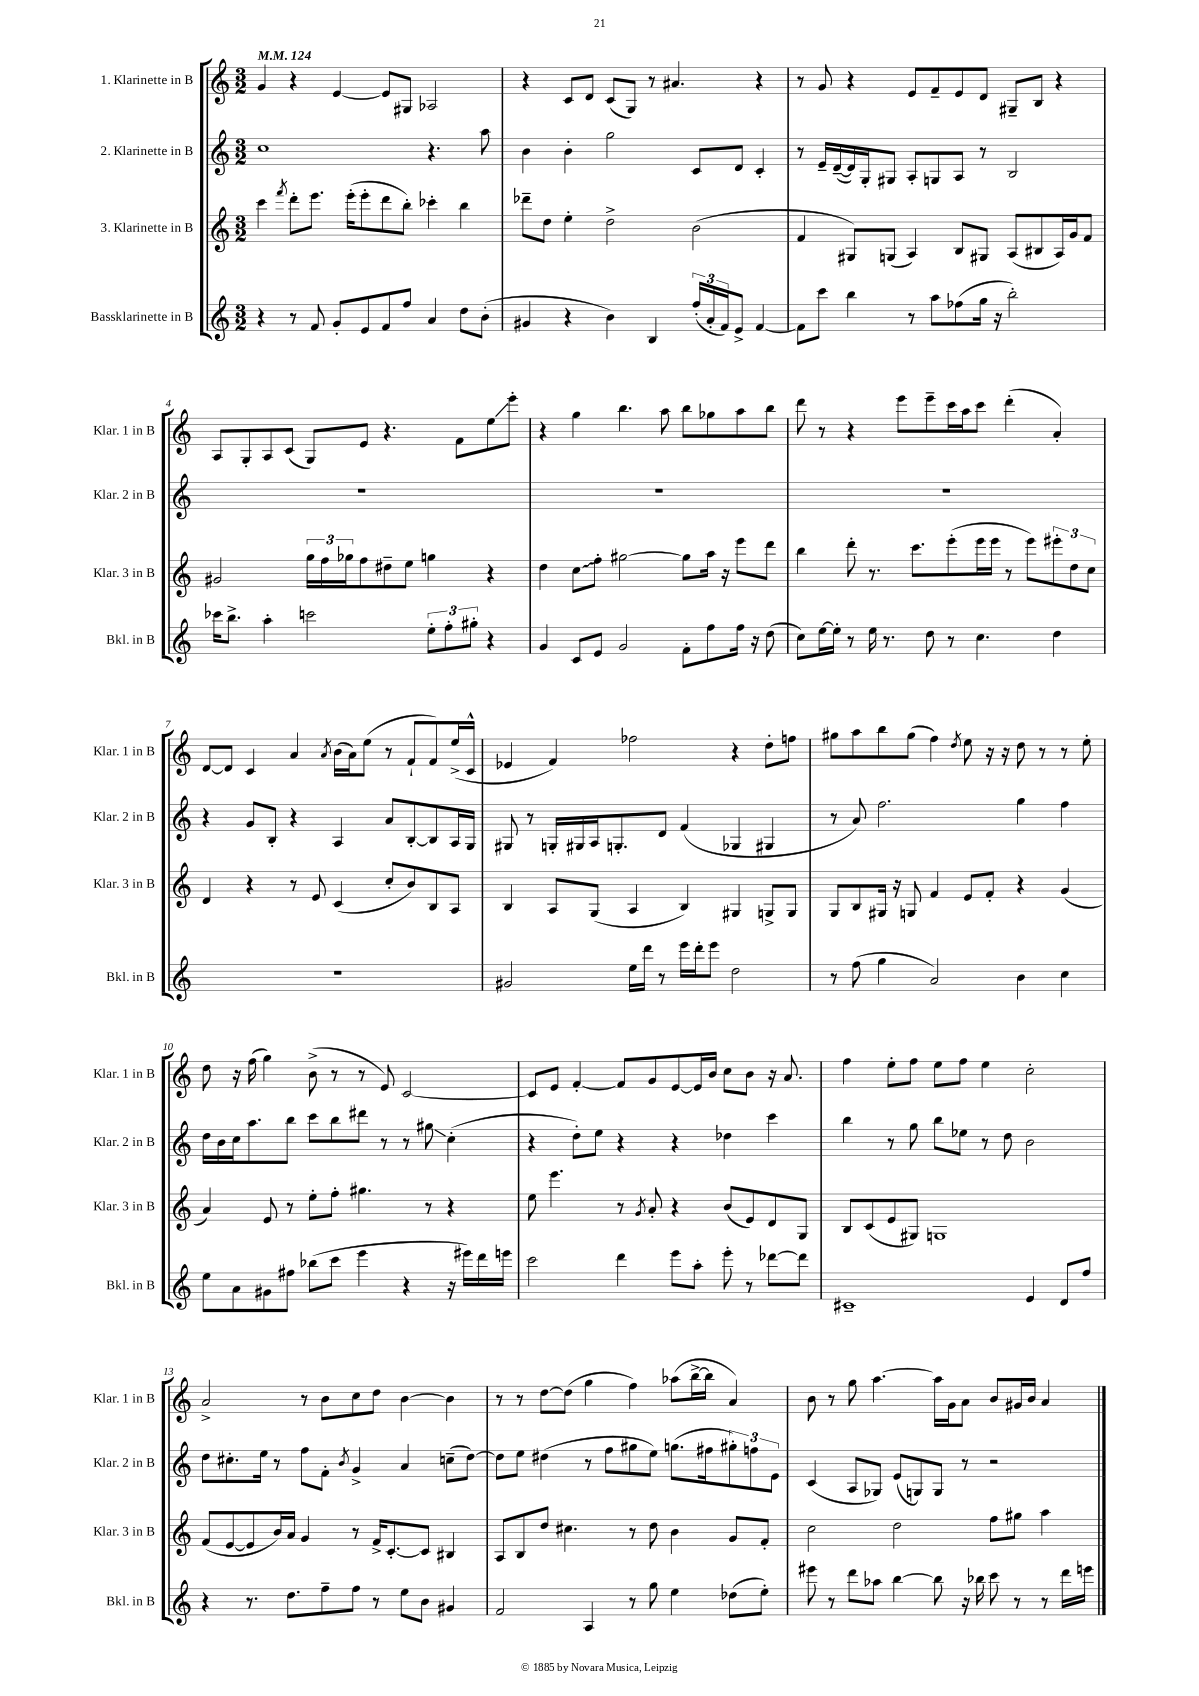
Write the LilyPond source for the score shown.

<<
\new StaffGroup <<
\new Staff = "s0" \with { instrumentName = "1. Klarinette in B" shortInstrumentName = "Klar. 1 in B" } {
    \clef treble \key c \major \numericTimeSignature \time 3/2 \tempo 4 = 124
    g'4 r4 e'4~ e'8 gis8 aes2 |
    r4 c'8 d'8 c'8( g8) r8 ais'4. r4 |
    r8 g'8 r4 e'8 f'8-- e'8 d'8 gis8-- b8 r4 |
    a8 g8-. a8 c'8( g8) e'8 r4. f'8 e''8\glissando e'''8-. |
    r4 g''4 b''4. a''8 b''8 ges''8 a''8 b''8 |
    d'''8 r8 r4 e'''8 e'''8-- c'''16 a''16 c'''8 d'''4-.( a'4-.) |
    d'8~ d'8 c'4 a'4 \acciaccatura { a'8 } b'16( a'16) e''8( r8 f'8-! f'8) e''16->( c'16-^ |
    ees'4 f'4) fes''2 r4 d''8-. f''8 |
    gis''8 a''8 b''8 gis''8( f''4) \acciaccatura { d''8 } e''8 r16 r16 d''8 r8 r8 e''8-. |
    d''8 r16 f''16( g''4) b'8->( r8 r8 e'8) c'2~ |
    c'8 e'8 f'4~-. f'8 g'8 e'8~ e'16 b'16 c''8 b'8 r16 a'8. |
    f''4 e''8-. f''8 e''8 f''8 e''4 c''2-. |
    a'2-> r8 b'8 c''8 d''8 b'4~ b'4 |
    r8 r8 d''8~ d''8( g''4 f''4) aes''8( b''16~-> b''16 a'4) |
    b'8 r8 g''8 a''4.~ a''16 g'16 a'8 b'8 gis'16 b'16 a'4 \bar "|." |
}
\new Staff = "s1" \with { instrumentName = "2. Klarinette in B" shortInstrumentName = "Klar. 2 in B" } {
    \clef treble \key c \major \numericTimeSignature \time 3/2
    c''1 r4. a''8 |
    b'4 b'4-. g''2 c'8 d'8 c'4-. |
    r8 e'16-- d'16~--( d'16) g16-. gis8 a8-. g8 a8 r8 b2 |
    R1. |
    R1. |
    R1. |
    r4 g'8 b8-. r4 a4 a'8 b8~-. b8 a16 g16 |
    gis8 r8 g16-. gis16 a16 g8.-. d'8 f'4( ges4 gis4 |
    r8 a'8) f''2. g''4 f''4 |
    d''16 b'16 c''16 a''8. b''8 c'''8 b''8 dis'''8 r8 r8 gis''8\glissando c''4-.( |
    r4 d''8-.) e''8 r4 r4 des''4 c'''4 |
    b''4 r8 g''8 b''8 ees''8 r8 d''8 b'2 |
    d''8 cis''8.-. e''16 r8 f''8 f'8-. \acciaccatura { b'8 } g'4-> a'4 c''8--( d''8~) |
    d''8 e''8 dis''4( r8 f''8 gis''8 e''8) g''8.( fis''16 \tuplet 3/2 { gis''8-.) f''8 e'8 } |
    c'4( a8 ges8) e'8( g8) g8 r8 r2 \bar "|." |
}
\new Staff = "s2" \with { instrumentName = "3. Klarinette in B" shortInstrumentName = "Klar. 3 in B" } {
    \clef treble \key c \major \numericTimeSignature \time 3/2
    c'''4 \acciaccatura { f'''8 } d'''8-. e'''8. e'''16-.( e'''8-. d'''8 b''8-.) ces'''4-. b''4 |
    des'''8-- d''8 e''4-. d''2-> b'2( |
    f'4 gis8) g8( a4) b8 gis8 a8( bis8 a16) g'16 f'8 |
    gis'2 \tuplet 3/2 { g''16 f''16 ges''16 } f''8 dis''8-- e''8 g''4 r4 |
    d''4 \once \override Glissando.style = #'zigzag c''8\glissando f''8-. gis''2~ gis''8 a''16 r16 e'''8 d'''8 |
    b''4 d'''8-. r8. c'''8. e'''8-.( e'''16 e'''16 r8 e'''8) \tuplet 3/2 { eis'''8-. d''8 c''8 } |
    d'4 r4 r8 e'8 c'4( c''8-. b'8) b8 a8 |
    b4 a8 g8( a4 b4) gis4 g8-> g8 |
    g8 b8 gis16 r16 g8 f'4 e'8 f'8-. r4 g'4( |
    a'4) e'8 r8 e''8-. f''8-. gis''4. r8 r4 |
    e''8 e'''4. r8 \acciaccatura { g'8 } a'8-. r4 b'8( e'8) d'8 g8 |
    b8 c'8( e'8 gis8) g1 |
    f'8( e'8~ e'8 b'16) a'16 g'4 r8 f'16-> c'8.~-. c'8 bis4 |
    a8 b8 d''8 cis''4. r8 d''8 b'4 g'8 f'8-. |
    c''2 d''2 f''8 gis''8 a''4 \bar "|." |
}
\new Staff = "s3" \with { instrumentName = "Bassklarinette in B" shortInstrumentName = "Bkl. in B" } {
    \clef treble \key c \major \numericTimeSignature \time 3/2
    r4 r8 f'8 g'8-. e'8 f'8 f''8 a'4 d''8 b'8-.( |
    gis'4 r4 b'4) b4 \tuplet 3/2 { f''16-.( a'16-. f'16) } e'8-> f'4~ |
    f'8 c'''8 b''4 r8 a''8 fes''8( g''16 r16 b''2-.) |
    ces'''16 b''8.-> a''4-. c'''2 \tuplet 3/2 { e''8-. f''8-. gis''8-. } r4 |
    g'4 c'8 e'8 g'2 f'8-. f''8 f''16 r16 d''8( |
    c''8) e''16~ e''16-. r8 e''16 r8. d''8 r8 c''4. d''4 |
    R1. |
    gis'2 e''16 d'''16 r8 e'''16 d'''16-. e'''8 d''2 |
    r8 f''8( g''4 a'2) b'4 c''4 |
    e''8 a'8 gis'8 fis''8 bes''8( c'''8 e'''4 r4 r16 eis'''16) d'''16 e'''16 |
    c'''2 d'''4 e'''8 a''8-. e'''8-. r8 des'''8~ des'''8 |
    cis'1-- e'4 d'8 f''8 |
    r4 r8. d''8. f''8-- f''8 r8 e''8 b'8 gis'4 |
    f'2 a4 r8 g''8 e''4 des''8( e''8-.) |
    eis'''8 r8 d'''8 aes''8 b''4~ b''8 r16 bes''16 c'''8 r8 r8 d'''16 e'''16 \bar "|." |
}
>>
>>
